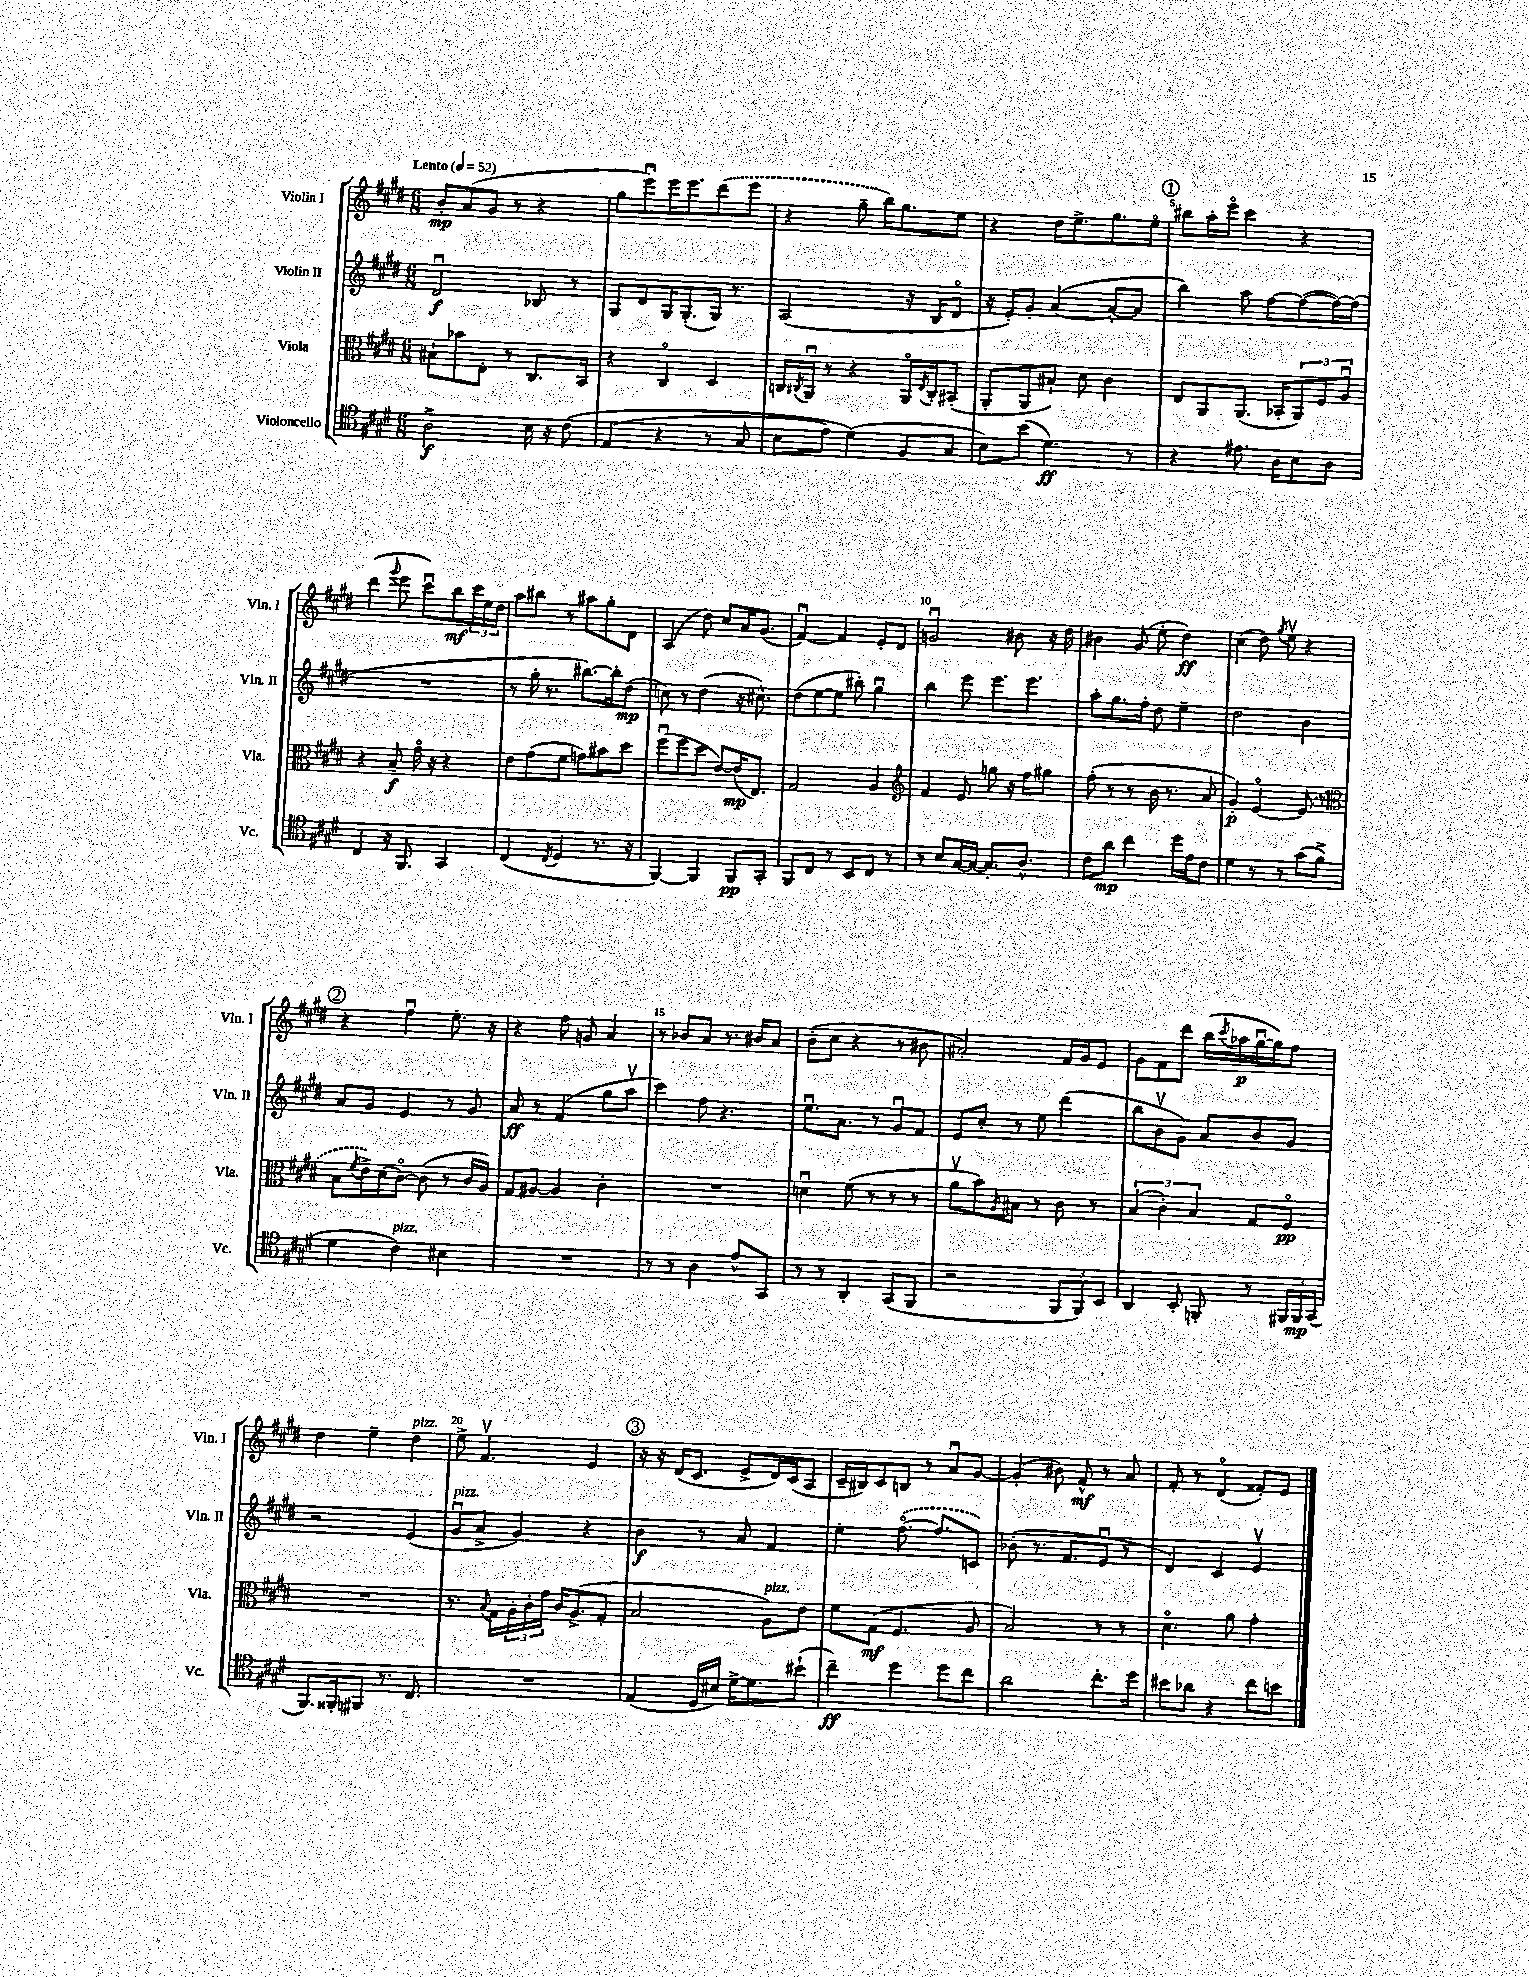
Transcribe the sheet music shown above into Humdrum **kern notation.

**kern	**kern	**kern	**kern
*staff4	*staff3	*staff2	*staff1
*clefC4	*clefC3	*clefG2	*clefG2
*k[f#c#g#d#]	*k[f#c#g#d#]	*k[f#c#g#d#]	*k[f#c#g#d#]
*M6/8	*M6/8	*M6/8	*M6/8
*MM52	*MM52	*MM52	*MM52
2A^	8B#`	2d#u	8b'
.	8b-	.	(8a
.	8E'	.	8g#
.	8r	.	8r
16B	8.C#	8B-	4r
16r	.	.	.
&(8c#	.	8r	.
.	16BB	.	.
=	=	=	=
(4E	4r	8G#	8gg#
.	.	8d#	8eeeu)
4r	4C#o	16G#	16eee
.	.	(8.G#'	8.eee
8r	4D#	16G#)	(8ddd#
.	.	8.r	.
8G#	.	.	8eee
=	=	=	=
8B	16C	(2A	4r
.	8qC#	.	.
.	16AAu	.	.
8e)	8r	.	.
(4d#&)	4r	.	8gg#~
.	.	.	16bb)
.	.	.	8.gg#
8F#	16AAo	16r	.
.	8qE	.	.
.	16C#'	16B	.
8G#	(8BB#'	8d#o	8ee
=	=	=	=
8B)	8AA'	16r	4r
.	.	16e')	.
(8b	8AA	8g#'	.
4.d#)	8B#`)	([4a	16dd#
.	.	.	8.ee^
.	8d#	.	.
.	4c#	8a'_	8.gg#
8r	.	8a]	.
.	.	.	16eeo
=	=	=	=
4r	8E	4bb)	8bb#
.	8AA	.	16aa'
.	.	.	16eeeo
8.e#	(8.AA	8aa	4ccc#
.	.	[8ff#	.
16A	16BB-'	.	.
8B	12AA)	(8ff#_	4r
.	12F#	.	.
8A	.	16ff#_)	.
.	12Au	.	.
.	.	(16ff#]	.
=	=	=	=
4C#	4r	2.r	(4ddd#
.	.	.	8qqggg#
16r	8B~	.	8eee
8.FF#	.	.	.
.	16g#o	.	8ccc#u)
.	16r	.	.
4GG#	4r	.	8bb
.	.	.	24ccc#
.	.	.	24ee
.	.	.	24dd#
=	=	=	=
(4C#	8e	8r	8aa
.	(8g#	16gg#'	8bb#
.	.	8.r	.
8qC#	.	.	.
4D#	8f#	.	8r
.	8g)	[8.bb#)	8aa#
8.r	8b#	.	8gg#'
.	.	16bb#']	.
.	8dd#	(8dd#	8d#
16r	.	.	.
=	=	=	=
[4FF#)	(8ff#u	8cc)	(4A
.	8ff#	8r	.
4FF#]	8dd#	(4dd#	8dd#)
.	[8e)	.	8cc#
8FF#	(16e]	16r	16a
.	8.E)	8.cc#^^)	(8.g#
8GG#'	.	.	.
=	=	=	=
8FF#	2G#	(8dd#	[4f#u)
8C#	.	[8ee	.
8r	.	8ee]	4f#]
8BB	.	8bb#')	.
8C#	4A	4gg#u	8e'
8r	.	.	8d#
=	=	=	=
*	*clefG2	*	*
8r	4f#	4bb	2gu
8B	.	.	.
[16G#	8e	8eee	.
16G#_	.	.	.
8.G#']	8gg	8.eee	.
.	16r	.	8b#
8.A^^	16ff#	8.eee	.
.	8gg#	.	16r
.	.	.	16dd#
=	=	=	=
8c#	(8ff#'	8aa'	4b#
8a	8r	8.gg#	.
4cc#	8r	.	(8g#
.	.	16ff#'	.
.	16b	8dd#	8ee'
.	8.r	.	.
16dd#	.	4ee~	4dd#)
16e	.	.	.
8c#	8a	.	.
=	=	=	=
4d#	4g#')	2dd#	(4cc#
8r	[4eo	.	8dd#)
.	.	.	8qgg#
8r	.	.	8eev
(8g#	(8e]	4b	4r
8f#^	8r	.	.
=	=	=	=
*	*clefC3	*	*
4d#	8B	8a	4r
.	8qf#	.	.
.	16e^)	8g#	.
.	(16d#	.	.
4c#)	[8c#o)	4e	4ff#u
.	(8c#]	.	.
4B#	8r	8r	8.ee'
.	16c#	8g#	.
.	16A)	.	16r
=	=	=	=
2.r	8G#	8a	4r
.	[8A#	8r	.
.	4A#]	(4f#	8ff#
.	.	.	8g
.	4c#'	8gg#	4a
.	.	8aav	.
=	=	=	=
8r	2.r	4ccc#)	8r
8r	.	.	8b-
4A	.	8ff#	8a
.	.	4.r	8.r
8e^^	.	.	.
.	.	.	16b#
8GG#	.	.	8a
=	=	=	=
8r	4du	8.eeu	(8b'
8r	.	.	8cc#
.	.	8.a	.
4AA'	(8f#	.	4r
.	8r	8r	.
(8GG#	8r	8g#u	8r
8FF#	8r	8f#	8b#
=	=	=	=
2r	8av	8e	2a#')
.	8b)	8cc#'	.
.	8qA	.	.
.	8B#	8r	.
.	8r	8ee	.
12FF#	8c#	(4ddd#	16f#
.	.	.	16g#
12FF#)	.	.	.
.	8r	.	8e
12BB	.	.	.
=	=	=	=
4AA	(6B	8bb	8g#
.	.	8bv	8f#
.	6c#')	.	.
8BB'	.	8g#)	8ddd#
.	6B	.	.
8FF'	.	8a	(16bb
.	.	.	8qccc#
.	.	.	16aa-
8r	8G#	8b	[16gg#u
.	.	.	16gg#])
24FF#	8F#o	8g#	8ff#
24FF#	.	.	.
(24GG#	.	.	.
=	=	=	=
8.FF#)	2.r	2r	4dd#
16FF##'	.	.	.
8FF#	.	.	4ee~
8.r	.	.	.
.	.	(4e	4dd#
8.C#	.	.	.
=	=	=	=
2.r	8.r	8g#u	8ee^
.	.	8a^	4.f#v
.	8qqB	.	.
.	16G#	.	.
.	24A'	4g#)	.
.	24c#'	.	.
.	24g#	.	.
.	16c#	.	.
.	(8.A^	.	.
.	.	4r	4e
.	8G#'	.	.
=	=	=	=
(4E	2B	4b	16r
.	.	.	16r
.	.	.	(16d#
.	.	.	8.c#
16D#	.	8r	.
16B#)	.	.	.
[16d#^	.	8a	8e^
8.d#]	.	.	.
.	8A)	4f#	16d#)
.	.	.	(16c#
(8b#`	8e	.	8A
=	=	=	=
4cc#~)	8f#	4ee'	16c#~
.	.	.	16B#)
.	(8G#	.	8c#
4dd#	4.F#	([8.ff#o	8B
.	.	.	8r
.	.	8.ff#]	.
8dd#	.	.	8au
8cc#	8A	8c)	[8g#
=	=	=	=
2a	2B)	(8b-'	(4g#']
.	.	8.r	.
.	.	.	8b#)
.	.	8.f#	.
.	.	.	8f#^^
8.cc#'	8r	8eu	8r
.	8r	8r	8a
16dd#	.	.	.
=	=	=	=
8b#	4.d#o	4d#)	8f#'
8a-	.	.	8r
4r	.	4c#	(4d#o
.	8a	.	.
8cc#	4g#'	4ev	8f##')
8b	.	.	8e
==	==	==	==
*-	*-	*-	*-
